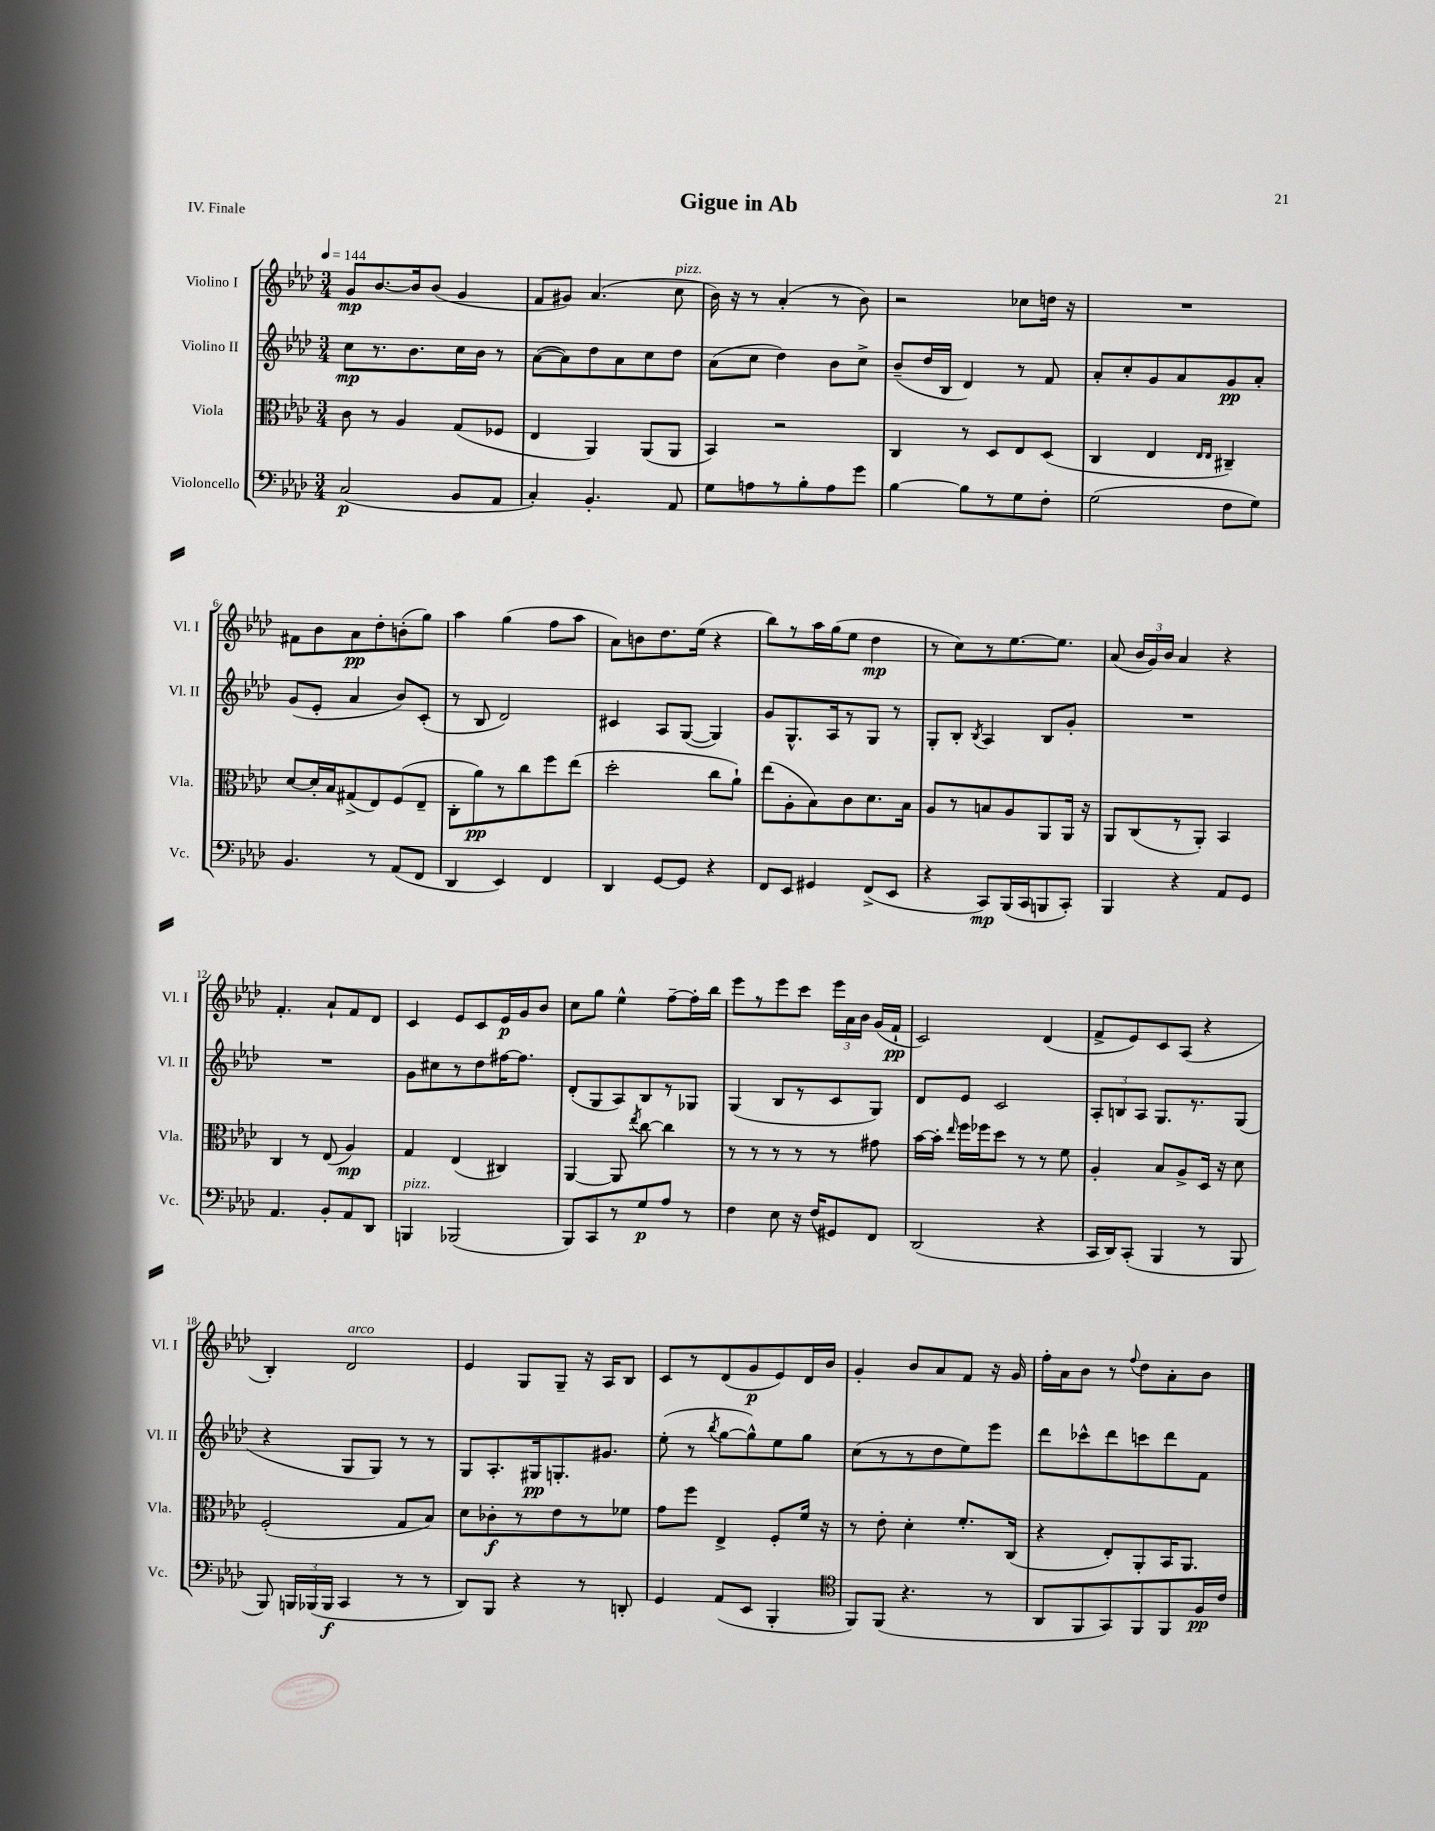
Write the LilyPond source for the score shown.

\header { title = "Gigue in Ab" piece = "IV. Finale" }
<<
\new StaffGroup <<
\new Staff = "s0" \with { instrumentName = "Violino I" shortInstrumentName = "Vl. I" } {
    \clef treble \key aes \major \numericTimeSignature \time 3/4 \tempo 4 = 144
    \autoBeamOff g'8[\mp bes'8.~ bes'16 bes'8]( g'4 |
    f'8[ gis'8]) aes'4.( c''8^\markup { \italic "pizz." } |
    bes'16) r16 r8 aes'4-.( r8 bes'8) |
    r2 ces''8[ d''16] r16 |
    R2. |
    fis'8[ bes'8 aes'8\pp des''8-. b'8-.( g''8]) |
    aes''4 g''4( f''8[ aes''8] |
    aes'8[) b'8 des''8. ees''16]( r4 |
    bes''8[) r8 aes''16 g''16( ees''8] des''4\mp |
    r8 c''8[) r8 ees''8.~ ees''8.] |
    aes'8( \tuplet 3/2 { bes'16[ g'16) bes'16] } aes'4 r4 |
    f'4.-. aes'8[-! f'8 des'8] |
    c'4 ees'8[ c'8 ees'16\p g'16 bes'8] |
    c''8[ g''8] ees''4-^ f''8[~-- f''16-. bes''16] |
    ees'''8[ r8 ees'''8 c'''8] \tuplet 3/2 { ees'''16[ aes'16 bes'16] } g'16[( f'16]-!\pp |
    c'2) des'4( |
    f'8[-> ees'8) c'8 aes8]( r4 |
    bes4-.) des'2^\markup { \italic "arco" } |
    ees'4 g8[ g8]-- r16 aes16[ bes8] |
    c'8[ r8 des'8( g'8\p ees'8) des'16 bes'16] |
    g'4-. bes'8[ aes'8 f'8] r16 g'16 |
    f''16[-. aes'16 bes'8] r8 \appoggiatura { f''8 } des''8[ aes'8-. bes'8] \bar "|." |
}
\new Staff = "s1" \with { instrumentName = "Violino II" shortInstrumentName = "Vl. II" } {
    \clef treble \key aes \major \numericTimeSignature \time 3/4
    \autoBeamOff c''8[\mp r8. bes'8. c''16 bes'16] r8 |
    aes'8[~( aes'8) des''8 aes'8 c''8 des''8] |
    aes'8[( c''8] des''4) bes'8[ c''8]-> |
    bes'8[--( des''16 bes16] des'4) r8 f'8 |
    aes'8[-. c''8-. g'8 aes'8 g'8\pp aes'8]-. |
    g'8[( ees'8]-. aes'4 bes'8[) c'8]-.( |
    r8 bes8 des'2) |
    cis'4 aes8[ g8]~( g4) |
    g'8[ g8.-^ aes16 r8 g8] r8 |
    g8[-. bes8]-. \acciaccatura { bes8 } aes4 bes8[ g'8]-. |
    R2. |
    R2. |
    g'8[ cis''8 r8 des''8 fis''16~ fis''8.] |
    des'8[-.( g8 aes8) bes8 r8 ges8] |
    g4( bes8[ r8 c'8 g8]) |
    des'8[ ees'8] c'2 |
    \tuplet 3/2 { aes8[-. b8 aes8] } g8.[ r8. g8]( |
    r4 g8[ g8]) r8 r8 |
    g8[ aes8.-. gis16\pp g8.-. gis'8.] |
    ees''8-.( r8 \acciaccatura { bes''8 } g''8[~ g''8-^) ees''8 g''8] |
    c''8[( r8 r8 des''8 ees''8) ees'''8] |
    des'''8[ ces'''8-^ des'''8 c'''8 des'''8 f'8] \bar "|." |
}
\new Staff = "s2" \with { instrumentName = "Viola" shortInstrumentName = "Vla." } {
    \clef alto \key aes \major \numericTimeSignature \time 3/4
    \autoBeamOff c'8 r8 aes4 g8[( fes8] |
    ees4 aes,4) aes,8[( aes,8] |
    bes,4) r2 |
    c4 r8 des8[ ees8 des8]( |
    c4 ees4 \grace { ees16[ ees16] } cis4--) |
    des'8[~ des'16-. bes16 gis8->( ees8) f8( ees8]-- |
    c8[-. aes'8\pp) r8 c''8 f''8 ees''8]( |
    des''2-. c''8[ aes'8]-!) |
    ees''8[( aes8-. bes8) c'8 des'8. bes16] |
    aes8[ r8 b8 aes8 aes,8 aes,16] r16 |
    aes,8[ c8( r8 aes,8]-.) bes,4 |
    c4 r8 ees8( aes4\mp) |
    g4 ees4( cis4) |
    aes,4~ aes,8 \acciaccatura { ees''8 } c''8~ c''4 |
    r8 r8 r8 r8 r8 gis'8 |
    bes'16[~ bes'16]-. \grace { ees''16 } f''16[ fes''16 des''8] r8 r8 f'8 |
    aes4-. bes8[ aes8-> des16] r16 des'8 |
    f2-.( g8[ bes8]) |
    des'8[ ces'8-.\f r8 ees'8 r8 fes'8] |
    g'8[ f''8] ees4-> f8[-. f'16] r16 |
    r8 ees'8-. des'4-. f'8.[-. c16]( |
    r4 ees8[-.) aes,8-. bes,16 aes,8.] \bar "|." |
}
\new Staff = "s3" \with { instrumentName = "Violoncello" shortInstrumentName = "Vc." } {
    \clef bass \key aes \major \numericTimeSignature \time 3/4
    \autoBeamOff c2\p( bes,8[ aes,8] |
    c4-.) bes,4.-. aes,8 |
    g8[ a8 r8 bes8-. a8 g'8] |
    bes4~ bes8[ r8 g8 f8]-. |
    g2( f8[ g8]) |
    bes,4. r8 aes,8[( f,8] |
    des,4 ees,4) f,4 |
    des,4 g,8[~ g,8] r4 |
    f,8[ ees,8] gis,4 f,8[->( ees,8] |
    r4 c,8[\mp) bes,,16( c,16 b,,8 c,8]-.) |
    bes,,4 r4 aes,8[ g,8] |
    aes,4. bes,8[-. aes,8 des,8] |
    b,,4^\markup { \italic "pizz." } bes,,2( |
    bes,,8[) c,8 r8 g8\p aes8] r8 |
    f4 ees8 r16 f16[( gis,8) f,8] |
    des,2( r4 |
    c,16[ des,16) c,8]-.( bes,,4 r8 bes,,8 |
    bes,,8) \tuplet 3/2 { b,,16[ bes,,16( bes,,16]\f } c,4 r8 r8 |
    des,8[) bes,,8] r4 r8 d,8-. |
    g,4 aes,8[( ees,8] bes,,4-. |
    \clef tenor f,8[) f,8]( r4. r8 |
    aes,8[ f,8 g,8) f,8 f,8 f16\pp c'16] \bar "|." |
}
>>
>>
